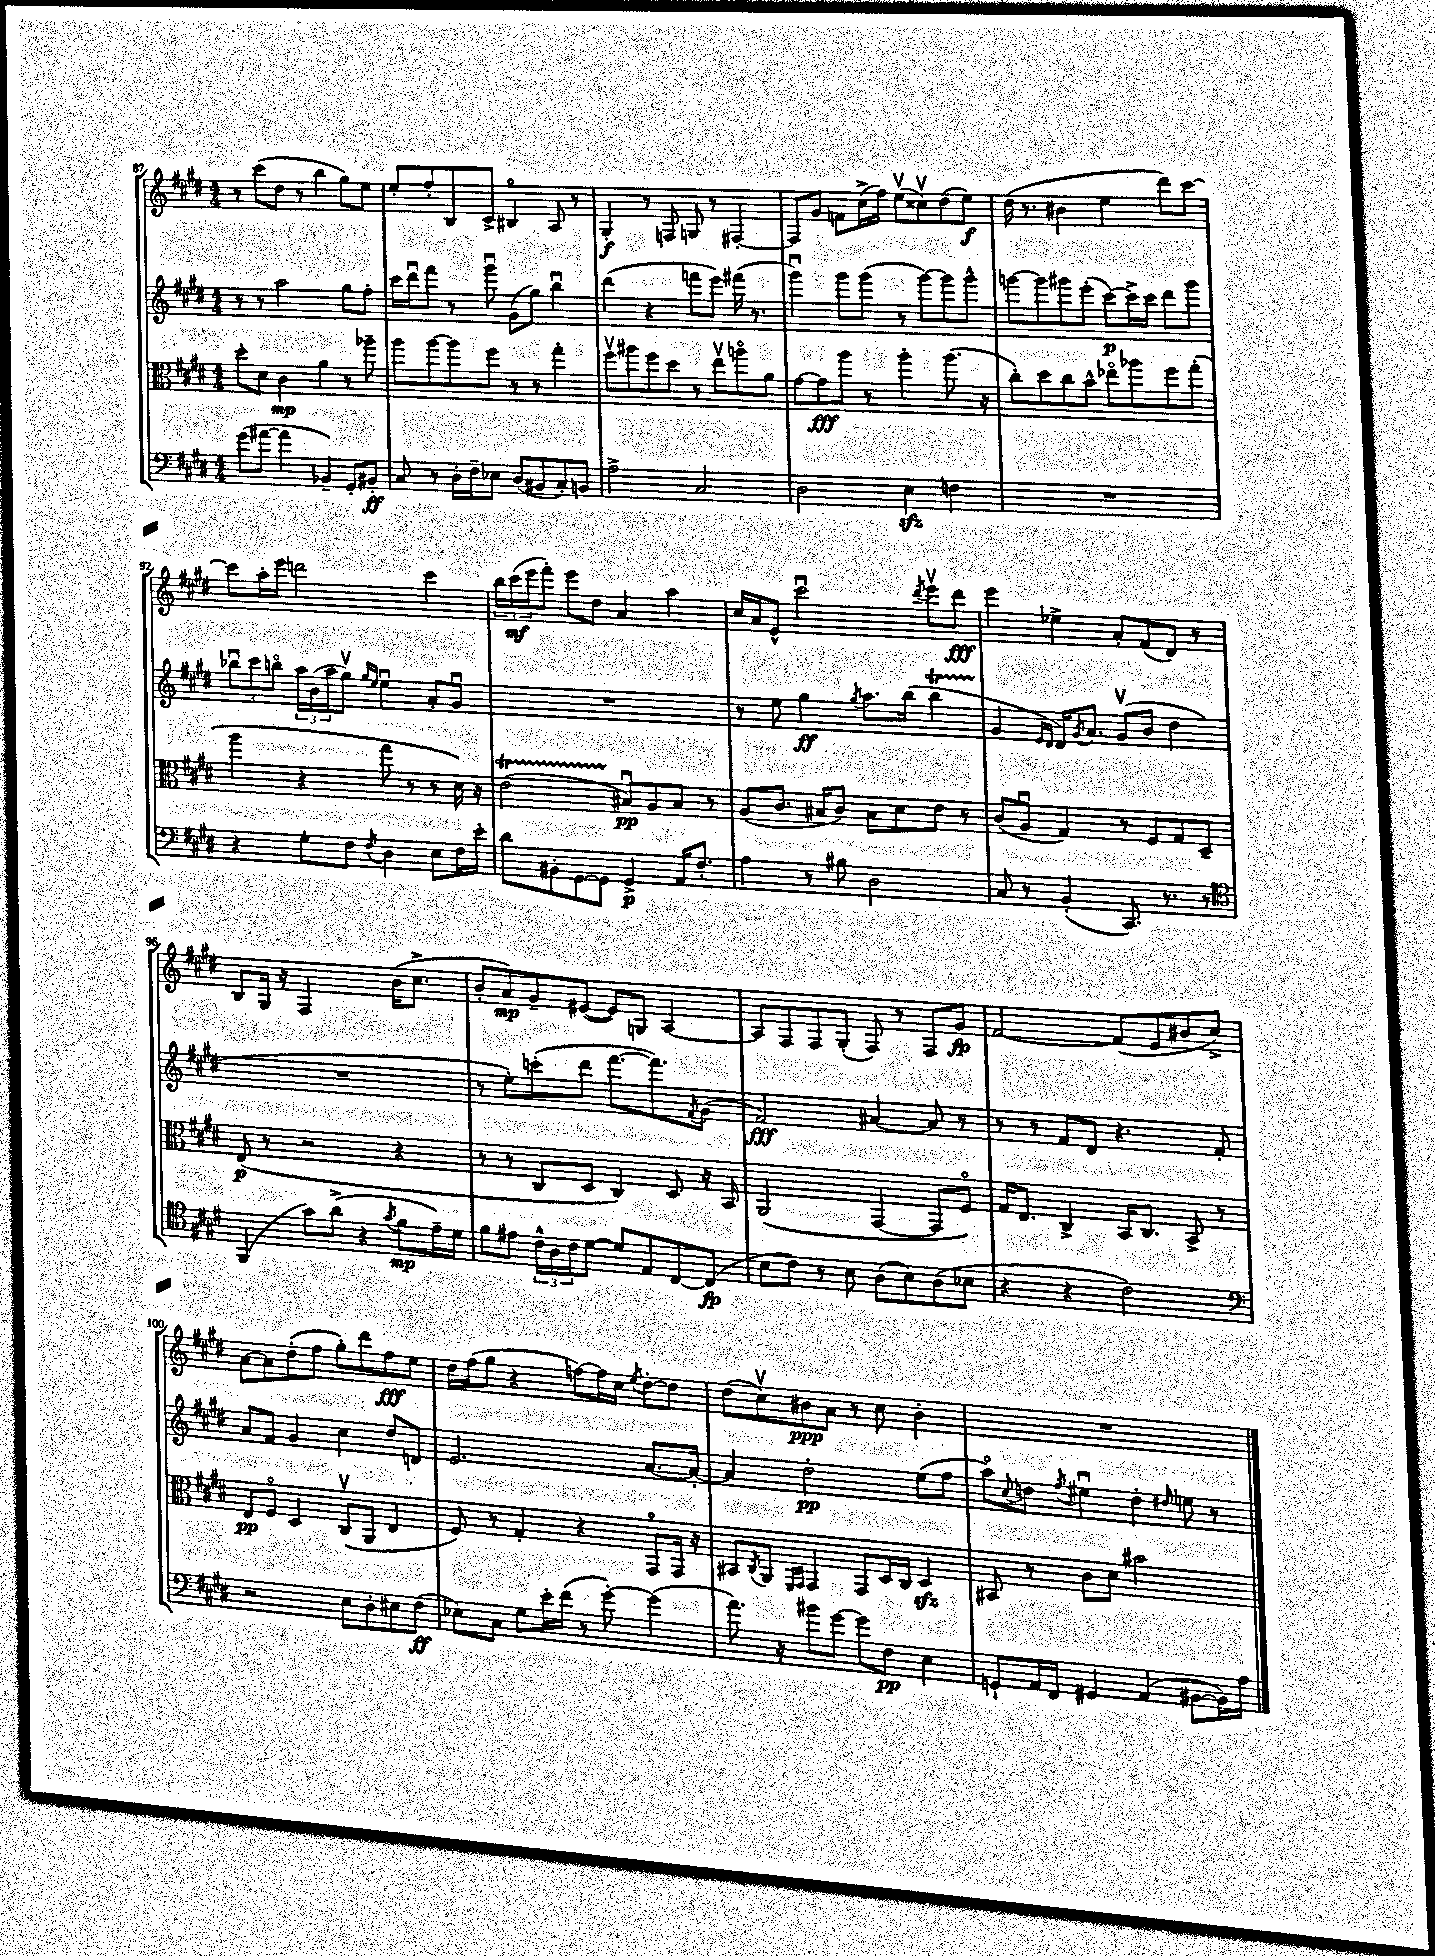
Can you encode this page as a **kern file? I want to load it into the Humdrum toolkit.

**kern	**kern	**kern	**kern
*staff4	*staff3	*staff2	*staff1
*clefF4	*clefC3	*clefG2	*clefG2
*k[f#c#g#d#]	*k[f#c#g#d#]	*k[f#c#g#d#]	*k[f#c#g#d#]
*M4/4	*M4/4	*M4/4	*M4/4
(8g#	8dd#'	8r	8r
[8a#	8d#	8r	(8ccc#
4a#]	4c#	2aa	8dd#
.	.	.	8r
4BB-~)	4a	.	4bb
8GG#'	8r	8gg#	8gg#)
8BB#'	8aa-~	8ff#'	8ee
=	=	=	=
8C#	8aa	16ccc#	8ee'
.	.	16ddd#u	.
8r	[8aa	8fff#	8ff#'
16D#'	8aa]	8r	8B
16F#~	.	.	.
8E-	8ff#	8ggg#u	8c#^
(8D#	8r	(8g#	4B#o
8BB#	8r	8gg#)	.
8C#')	4gg#'	4bbu	8A
8BB	.	.	8r
=	=	=	=
2A^	8ff#v	(4ddd#	4G#'
.	8aa#	.	.
.	8ff#	4r	8r
.	8dd#	.	8F
2C#	8r	8fff	8G
.	8eev	8eee)	8r
.	8aao	(16fff#	[4F#'
.	.	8.r	.
.	8a	.	.
=	=	=	=
2D#	[8g#	4ggg#u)	8F#]
.	8g#]	.	8g#
.	8aa	8ggg#	8f
.	8r	(8ggg#	(16cc#^
.	.	.	16ff#)
4E	4aa'	8r	(8eev
.	.	[8ggg#)	8cc##v)
4F	(8.aa	8ggg#]	(8dd#
.	.	8ggg#^^	8ee)
.	16r	.	.
=	=	=	=
1r	8cc#')	[8ggg	(16dd#
.	.	.	8.r
.	8dd#	8ggg]	.
.	8cc#	8ggg#	4b#
.	8b^^	(8eee'	.
.	8ee-o	[8ccc#)	4ee
.	8aa-	16ccc#^]	.
.	.	16ccc#	.
.	8ff#	8ddd#	8ddd#)
.	(8gg#'	8ggg#	[8ccc#
=	=	=	=
4r	4aa	12bb-u	8ccc#]
.	.	12ccc#	.
.	.	.	16aa'
.	.	12bbo	.
.	.	.	16eee
8G#'	4r	24aa	2ddd
.	.	(24b	.
.	.	24aa	.
8F#	.	8gg#v)	.
.	.	16qqgg#	.
8qF#	.	16qqee	.
4D#	8gg#	4eeu	.
.	8r	.	.
8E	8r	8a'	4ccc#
16F#	16d#)	8g#u	.
16e'	16r	.	.
=	=	=	=
8d#	(2e	1r	24bb
.	.	.	(24ccc#
.	.	.	24eee
8BB#'	.	.	8fff#')
[8GG#	.	.	8eee
8GG#]	.	.	8dd#
4GG#^	8B#u)	.	4a
.	8A	.	.
16AA	8B#	.	4aa
8.F#'	.	.	.
.	8r	.	.
=	=	=	=
4A	(8A	8r	16cc#
.	.	.	16a
.	8.c#	8ee	8e^^
8r	.	4gg#	2ccc#u
.	16B#	.	.
8B#	8c#)	.	.
.	.	8qgg#	.
2D#	8B#	8.aa	.
.	8d#	.	.
.	.	(16bb	.
.	.	.	8qddd#
.	8e	4bb	8eeev
.	8r	.	8ddd#
=	=	=	=
8C#	(8c#	4g#	4eee
8r	8Au	.	.
.	.	16qqe	.
.	.	16qqd#	.
(4BB'	4G#)	16d#)	4ee-^
.	.	8qg#	.
.	.	8.a	.
8.CC#)	8r	(8g#v	8a'
.	8F#	8b	(8f#
8.r	.	.	.
.	8G#	4dd#	8d#)
8r	8D#~	.	8r
=	=	=	=
*clefC4	*	*	*
(4FF#	(8E	1r	8B
.	8r	.	16G#
.	.	.	16r
8g#)	2r	.	2F#
(8a^	.	.	.
4r	.	.	.
8qg#	.	.	.
8f#	4r	.	(16b
.	.	.	8.cc#^
16e~)	.	.	.
16d#	.	.	.
=	=	=	=
8f#	8r	8r	8b'
8e#	8r	8ee')	8a)
24c#^^	8C#	(8ccc'	8g#~
24A	.	.	.
24c#	.	.	.
[8d#	8D#	8ddd#	([8e#
8d#]	4C#)	[8.fff#	8e#])
8E	.	.	8G
.	.	8.fff#])	.
[8C#	8D#	.	[4A
.	.	8qf#	.
(8C#]	16r	(8g#	.
.	16BB	.	.
=	=	=	=
8B	(2AA	2f#)	8A]
8c#)	.	.	8F#
8r	.	.	8F#
8B	.	.	(8G#'
(8A	[4GG#	[4a#	8F#)
8B)	.	.	8r
(8A	8GG#]	8a#]	8F#
8B-	8F#o)	8r	8g#
=	=	=	=
4r	16G#	8r	[2f#
.	8.E	.	.
.	.	8r	.
4r	4C#^	8f#	.
.	.	8d#	.
2c#)	16BB	4.r	(8f#]
.	8.C#	.	.
.	.	.	8e
.	8BB^	.	8b#
.	8r	8f#'	8cc#^)
=	=	=	=
*clefF4	*	*	*
2r	8E	8a	[8a
.	8F#o	8f#	8a]
.	4D#	4g#	(8dd#'
.	.	.	8ff#
8E	(8C#v	4cc#	8gg#')
8D#'	8AA	.	8ddd#
8E#	4E	8dd#	8ff#
(8F#	.	8d	8ee
=	=	=	=
8E-)	8F#)	2.e	16dd#
.	.	.	(16ff#
8C#	8r	.	8gg#
8G#	4G#'	.	4r
16e'	.	.	.
(16f#	.	.	.
8r	4r	.	[8ff)
[8g#')	.	.	16ff]
.	.	.	16cc#
.	.	.	8qee
(4g#]	8GG#o	[8.a	[8dd#'
.	16GG#	.	8dd#]
.	16r	16a'_	.
=	=	=	=
8.a)	8BB#	4a]	(8dd#
.	8qC#	.	.
.	8AA	.	8cc#v)
16r	.	.	.
.	16qqFF#	.	.
.	16qqGG#	.	.
8b#	4GG#	2dd#'	8b#
[8g#	.	.	8a
8g#]	8GG#	.	8r
8F#	16D#	.	8cc#
.	16C#	.	.
4E	4D#	(8ee	4b#'
.	.	8ff#	.
=	=	=	=
8GG`	8BB#	8aao)	1r
.	.	8qqcc#	.
16AA	8r	8dd	.
16FF#	.	.	.
.	.	8qff#	.
4GG#	8c#	4ee#u	.
.	8d#	.	.
(4AA	2b#	4dd'	.
.	.	16qqdd#	.
[8BB#	.	8ee	.
16BB#])	.	8r	.
16A	.	.	.
==	==	==	==
*-	*-	*-	*-
